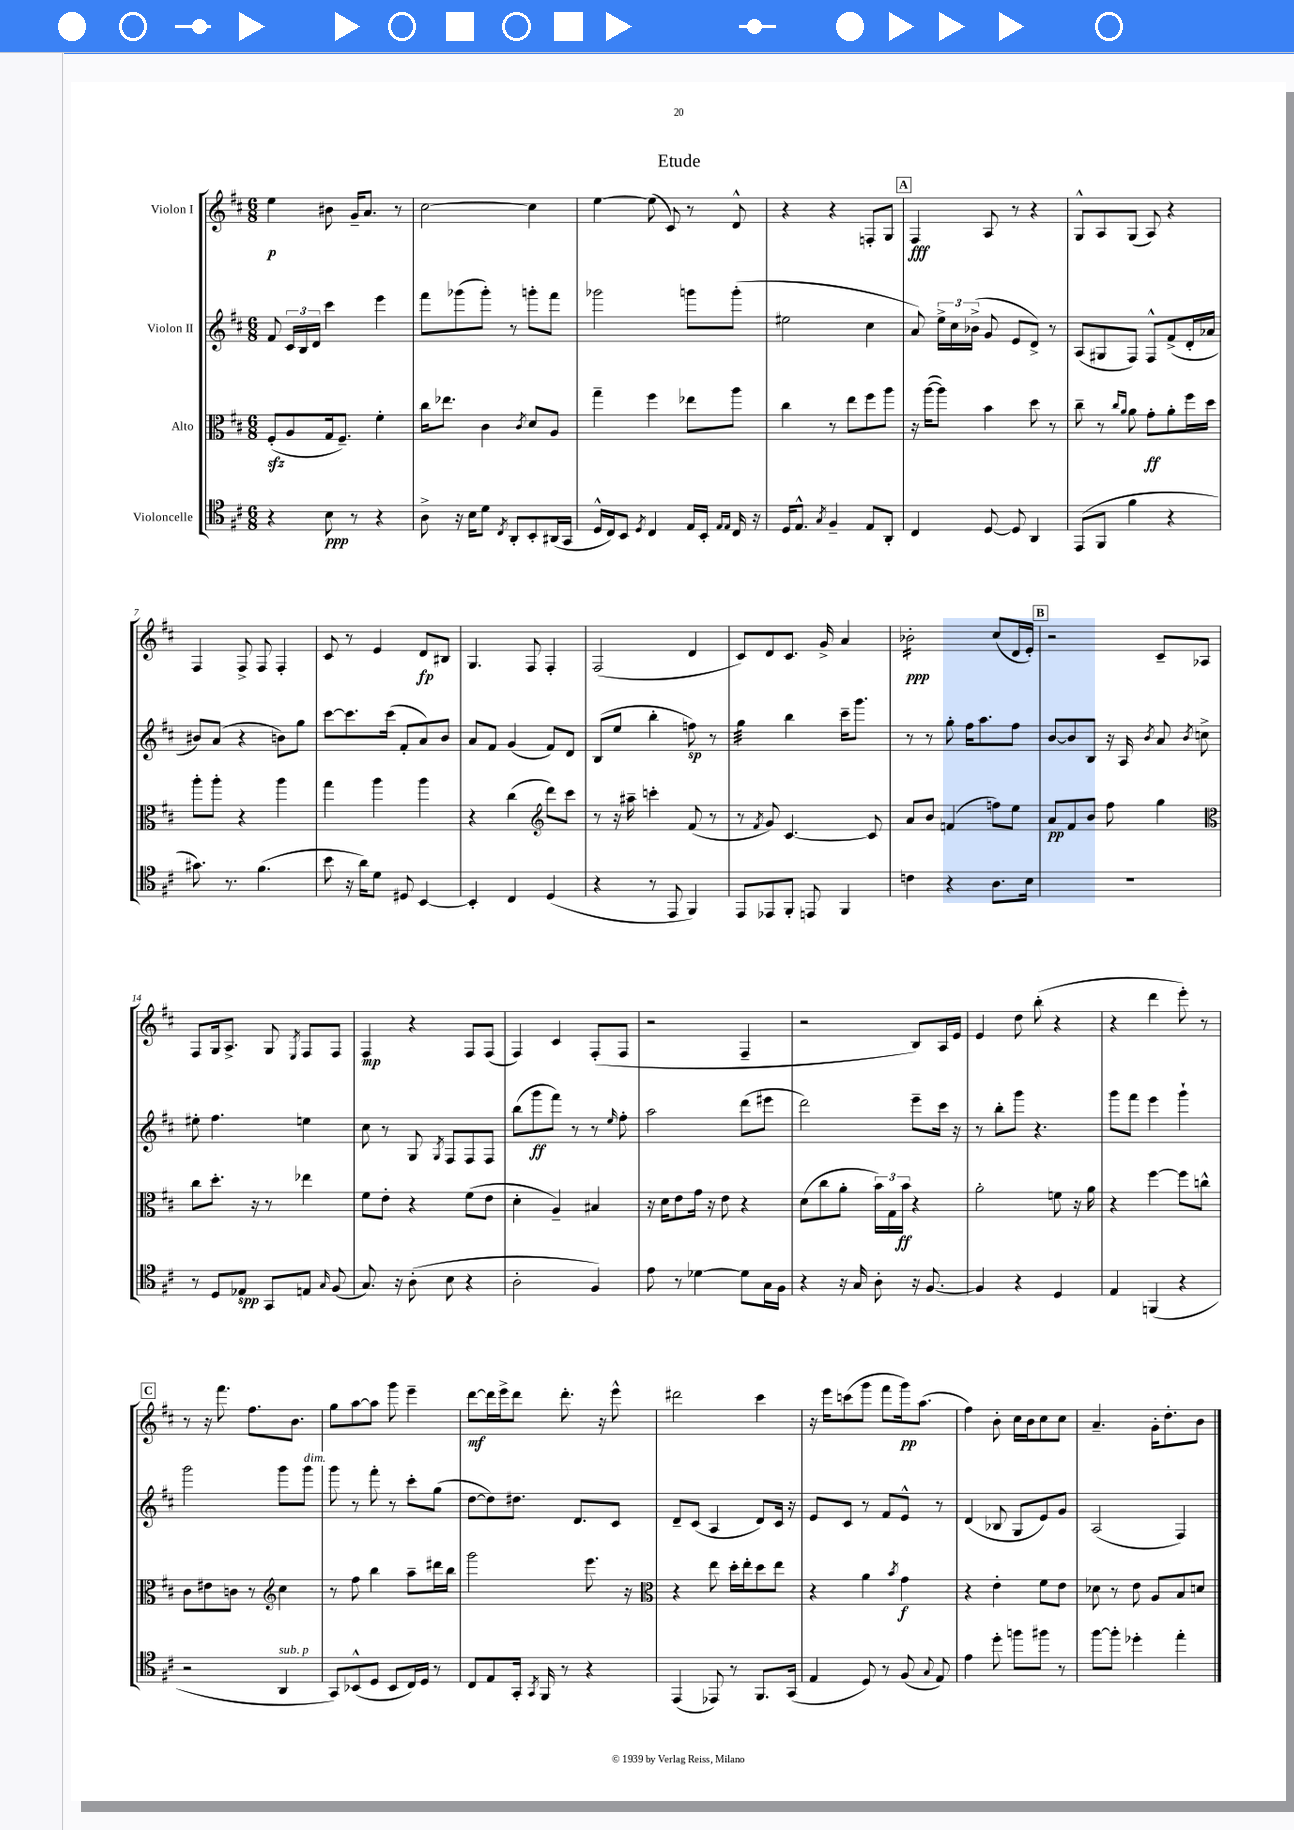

**kern	**kern	**kern	**kern
*staff4	*staff3	*staff2	*staff1
*clefC4	*clefC3	*clefG2	*clefG2
*k[f#c#]	*k[f#c#]	*k[f#c#]	*k[f#c#]
*M6/8	*M6/8	*M6/8	*M6/8
4r	(8F#'	8f#	4ee
.	8A	24c#	.
.	.	24B	.
.	.	24d	.
8B	16G	4ccc#	8b#
.	8.F#~)	.	.
8r	.	.	16g~
.	.	.	8.a
4r	4f#'	4eee	.
.	.	.	8r
=	=	=	=
8A^	16cc#	8fff#	[2cc#
.	8.ee-	.	.
16r	.	(8ggg-	.
16B	.	.	.
8d	4c#	8ggg-')	.
8qC#	.	.	.
8AA'	.	8r	.
.	8qc#	.	.
8BB'	8d	8ggg'	4cc#]
(16AA#	8A	8fff#	.
16GG	.	.	.
=	=	=	=
16D^^	4gg~	2ggg-	[4ee
16C#)	.	.	.
8BB	.	.	.
8qD	.	.	.
4C#	4ff#	.	(8ee]
.	.	.	8c#)
16E	8ee-	8ggg	8r
16BB'	.	.	.
16qqE	.	.	.
16qqE	.	.	.
16C#	8aa	(8ggg'	8d^^
16r	.	.	.
=	=	=	=
16D	4cc#	2ee#	4r
8.E^^	.	.	.
8qG	.	.	.
4F#~	8r	.	4r
.	8ee	.	.
8E	8ff#	4cc#	8F'
8AA'	8aa	.	8G
=	=	=	=
4C#	16r	8a)	4F#
.	([16aa	.	.
.	8aa])	24ee^	.
.	.	24cc#	.
.	.	(24b-^	.
[8D	4b	8g	8A
8D]	.	8e	8r
4AA	8dd	8d^)	4r
.	8r	8r	.
=	=	=	=
(8EE	8cc#~	(8A	8G^^
8FF#	8r	8G#	8A
.	16qqcc#	.	.
.	16qqa	.	.
4f#	8a	8F#)	(8G
.	8g'	8F#^^	8A)
4r	8a'	(8f#^	4r
.	16ff#	16d'	.
.	16dd	16a-	.
=	=	=	=
8.g#)	8aa'	8b#)	4F#
.	8aa'	(8a	.
8.r	.	.	.
.	4r	4r	8F#^
(4.f#	.	.	8F#
.	4aa	8b)	4F#'
.	.	8gg	.
=	=	=	=
8b	4gg	[8ccc#	8c#
16r	.	8.ccc#]	8r
16a)	.	.	.
8d	4aa	.	4e
.	.	(16ccc#	.
8D#	.	8f#'	.
[4BB	4aa	8a)	8d
.	.	8b	8B#
=	=	=	=
4BB']	4r	8a	4.G
.	.	8f#	.
4C#	(4cc#	(4g	.
.	.	.	8F#
*	*clefG2	*	*
(4D	8ddd)	8f#)	4F#'
.	8ccc#	8d	.
=	=	=	=
4r	8r	(8B	(2F#
.	16r	8ee	.
.	16aa#~	.	.
8r	4ccc'	4bb'	.
8EE	.	.	.
4FF#)	(8f#	8ff)	4d
.	8r	8r	.
=	=	=	=
8EE	8r	4gg	8c#)
.	8qf#	.	.
8EE-	8g)	.	8d
8FF#'	[4.c#	4bb	8.c#
8EE	.	.	.
.	.	.	16g^
4FF#	.	16ccc#~	4a
.	.	8.ggg	.
.	8c#]	.	.
=	=	=	=
4c	8a	8r	2b-'
.	8b	8r	.
4r	(4f	8gg'	.
.	.	16ff#	.
.	.	8.aa	.
8.A	8ff)	.	(8cc#
.	8ee	8ff#	16d
16B	.	.	16e')
=	=	=	=
2.r	8a	[8b	2r
.	8f#	8b]	.
.	8b	8B	.
.	8ff#	16r	.
.	.	16A	.
.	.	8qb	.
.	4gg	8a	8c#~
.	.	8qb	.
.	.	8cc^	8A-
=	=	=	=
*	*clefC3	*	*
8r	8cc#	8ee#'	8F#
8D	8.dd'	4.ff#	16G
.	.	.	8.A^
8E-	.	.	.
.	16r	.	.
8GG	8r	.	8G
.	.	.	8qE
8E	4ee-	4ee	8F#
16qqG	.	.	.
(8F#	.	.	8F#
=	=	=	=
8.G)	8f#	8cc#	4F#
.	8e'	8r	.
16r	.	.	.
(8A'	4r	8G	4r
.	.	8qG	.
8B	.	8F#	.
4r	(8f#	8F#	8F#
.	8e	8F#	(8F#
=	=	=	=
2A'	4d'	(8bb	4F#)
.	.	8ggg	.
.	4A~)	8fff#)	4c#
.	.	8r	.
4F#)	4B#	8r	(8F#'
.	.	16qqee	.
.	.	8ff#'	8F#
=	=	=	=
8e	16r	2aa	2r
.	16d	.	.
8r	8e	.	.
[4d-	16g	.	.
.	16r	.	.
.	8e	.	.
8d-]	4r	(8ddd	4F#~
16G	.	8eee#	.
16F#	.	.	.
=	=	=	=
4r	(8d	2ddd)	2r
.	8cc#	.	.
16r	8a'	.	.
16G	.	.	.
8A'	24b)	.	.
.	24G	.	.
.	24b	.	.
16r	4r	8eee~	8B)
[8.F#	.	.	.
.	.	16ccc#	16A
.	.	16r	16e
=	=	=	=
4F#]	2a'	8r	4e
.	.	8bb'	.
4r	.	8ggg	8dd
.	.	4.r	(8bb'
4D	8f	.	4r
.	16r	.	.
.	16a	.	.
=	=	=	=
4E	4r	8ggg	4r
.	.	8fff#	.
(4FF	[4ff#	4eee	4ddd
4r	8ff#]	4ggg`	8eee')
.	8cc^^	.	8r
=	=	=	=
2r	8c#	2ggg	8r
.	8e#	.	16r
.	.	.	8.fff#
.	8c	.	.
.	8r	.	8.ff#
*	*clefG2	*	*
4AA	4cc#	8ggg	.
.	.	.	8.b
.	.	8ggg	.
=	=	=	=
8GG)	8r	8ggg	8gg
(8BB-^^	8ff#	8r	[8aa
8D	4bb	8fff#'	8aa]
8BB-	.	8r	8ggg
16C#)	8aa~	8ccc#'	4eee~
16D	.	.	.
8r	16ddd#	(8gg	.
.	16bb	.	.
=	=	=	=
8C#	2ggg	[8dd	[8ddd
8E	.	8dd])	16ddd]
.	.	.	16eee^
16GG'	.	8.dd#	8ddd
8qGG	.	.	.
16FF#	.	.	.
8r	.	.	8.ddd'
.	.	8.d	.
4r	8.eee	.	.
.	.	.	16r
.	.	8c#	8eee^^
.	16r	.	.
=	=	=	=
*	*clefC3	*	*
(4EE	4r	8d~	2ddd#
.	.	(8c#	.
8EE-)	8ee	4A	.
8r	16dd'	.	.
.	16ee'	.	.
8.FF#	8dd	8d)	4ccc#
.	8ee	16c#	.
(16GG	.	16r	.
=	=	=	=
4E	4r	8e	16r
.	.	.	16eee
.	.	8c#	(8ccc
8D)	4a	8r	8ggg
8r	.	8f#	8fff#
.	8qb	.	.
(8F#	4g	8e^^	16ggg)
.	.	.	(8.aa
8qqG	.	.	.
8E)	.	8r	.
=	=	=	=
4e	4r	(4d	4ff#)
8dd'	4e'	8B-	8b'
8ff	.	8G	16cc#
.	.	.	16b
8ff#	8f#	8e)	8cc#
8r	8e	8g	8cc#
=	=	=	=
[8ff#	8d-	(2A	4.a~
8ff#']	8r	.	.
4dd-'	8e	.	.
.	8A	.	16g'
.	.	.	8.dd'
4ee'	8B	4F#)	.
.	8d	.	8b
==	==	==	==
*-	*-	*-	*-
